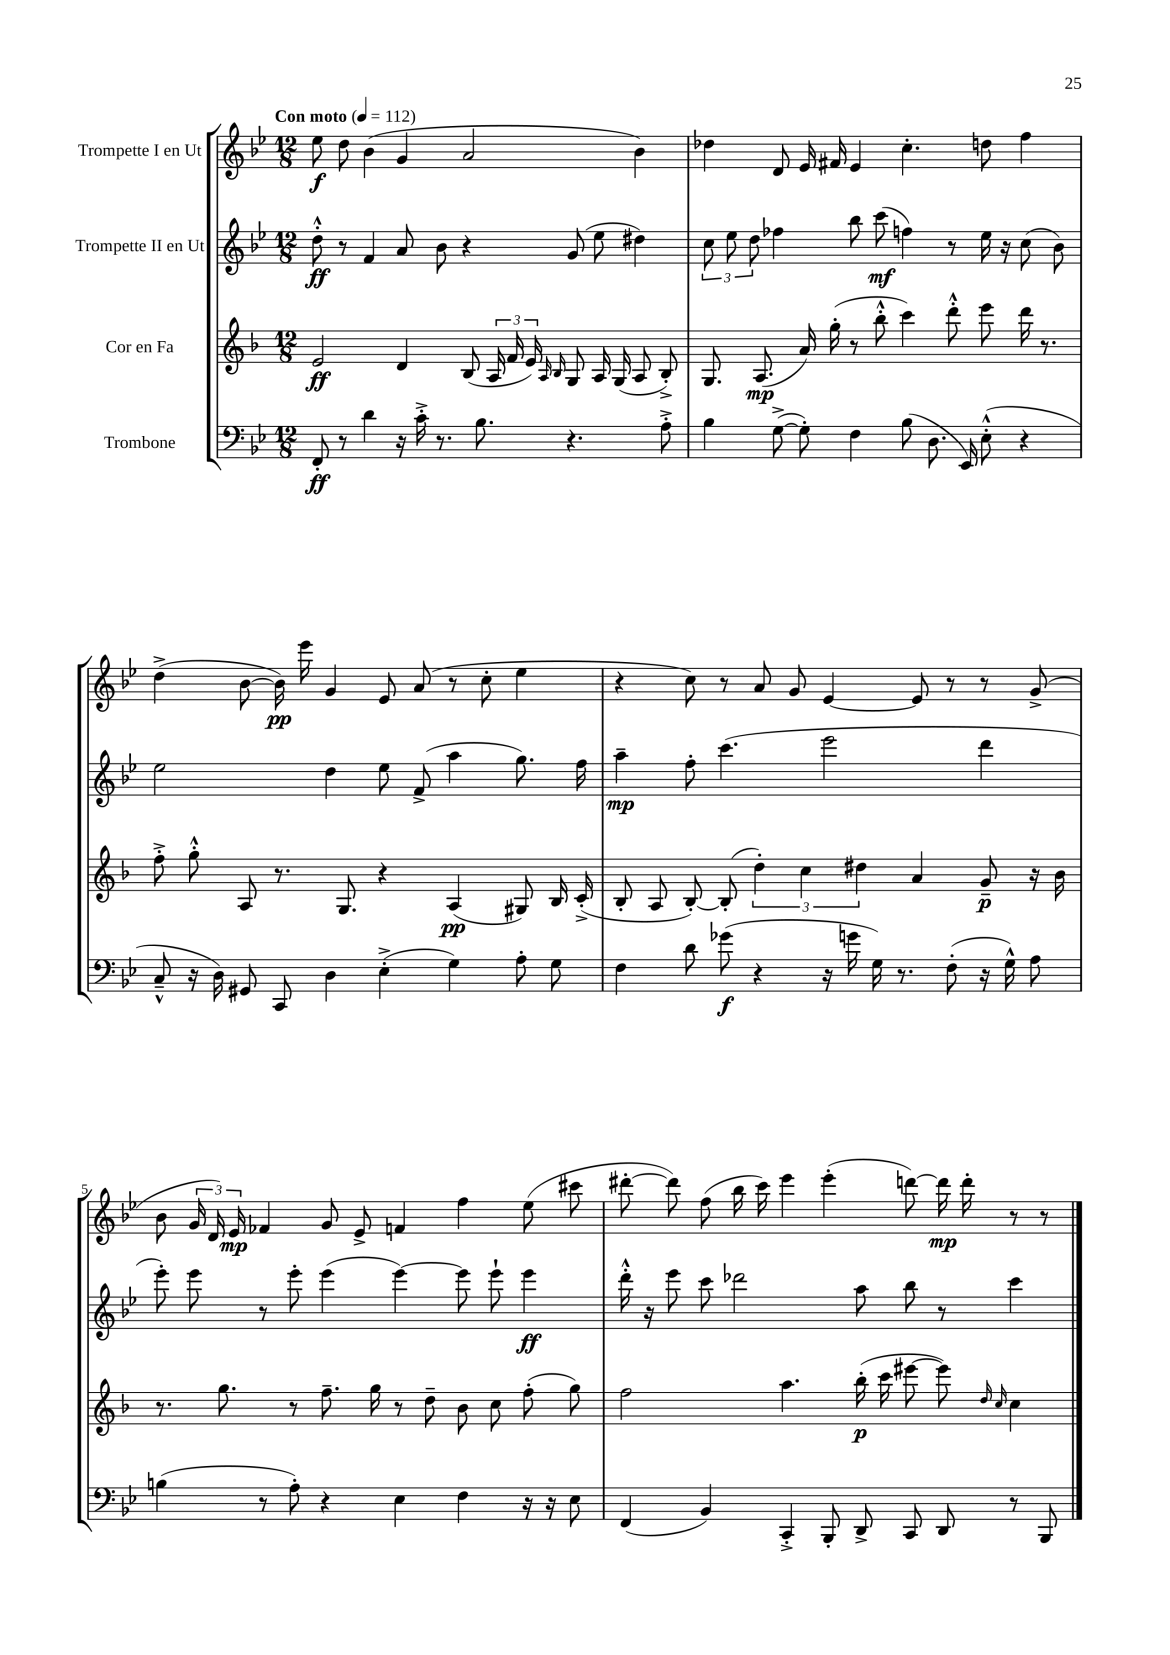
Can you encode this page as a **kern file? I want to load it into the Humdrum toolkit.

**kern	**dynam	**kern	**dynam	**kern	**dynam	**kern	**dynam
*part4	*part4	*part3	*part3	*part2	*part2	*part1	*part1
*staff4	*staff4	*staff3	*staff3	*staff2	*staff2	*staff1	*staff1
*I"Trombone	*	*I"Cor en Fa	*	*I"Trompette II en Ut	*	*I"Trompette I en Ut	*
*clefF4	*	*clefG2	*	*clefG2	*	*clefG2	*
*k[b-e-]	*	*k[b-]	*	*k[b-e-]	*	*k[b-e-]	*
*M12/8	*	*M12/8	*	*M12/8	*	*M12/8	*
*MM112	*	*MM112	*	*MM112	*	*MM112	*
=1	=1	=1	=1	=1	=1	=1	=1
!	!	!	!	!	!	!LO:TX:a:B:t=Con moto	!
8FF'/	ff	2e/	ff	8dd'^^\	ff	8ee-\	f
8r	.	.	.	8r	.	8dd\	.
4d\	.	.	.	4f/	.	(4b-\	.
16r	.	4d/	.	8a/	.	4g/	.
16c'^\	.	.	.	.	.	.	.
8.r	.	.	.	8b-\	.	.	.
.	.	(8B-/	.	4r	.	2a/	.
8.B-\	.	.	.	.	.	.	.
.	.	24A/	.	.	.	.	.
.	.	24f/	.	.	.	.	.
.	.	24e/)	.	.	.	.	.
.	.	16qqA/	.	.	.	.	.
.	.	16qqB-/	.	.	.	.	.
4.r	.	8G/	.	(8g/	.	.	.
.	.	16A/	.	8ee-\	.	.	.
.	.	(16G/	.	.	.	.	.
.	.	8A/	.	4dd#X\)	.	4b-\)	.
8A'^\	.	8B-'^/)	.	.	.	.	.
=2	=2	=2	=2	=2	=2	=2	=2
4B-\	.	8.G/	.	12cc\	.	4dd-X\	.
.	.	.	.	12ee-\	.	.	.
.	.	.	.	12dd\	.	.	.
.	.	(8.A/	mp	.	.	.	.
([8G^\	.	.	.	4ff-X\	.	8d/	.
8G'\])	.	16a/)	.	.	.	16e-/	.
.	.	(16gg'\	.	.	.	16f#X/	.
4F\	.	8r	.	8bb-\	.	4e-/	.
.	.	8bb-'^^\	.	(8ccc\	mf	.	.
(8B-\	.	4ccc\)	.	4ffn\)	.	4.cc'\	.
8.D\	.	.	.	.	.	.	.
.	.	8ddd'^^\	.	8r	.	.	.
16EE-/)	.	.	.	.	.	.	.
(8E-'^^\	.	8eee\	.	16ee-\	.	8ddn\	.
.	.	.	.	16r	.	.	.
4r	.	16ddd\	.	(8cc\	.	4ff\	.
.	.	8.r	.	.	.	.	.
.	.	.	.	8b-\)	.	.	.
!!LO:LB:g=z
=3	=3	=3	=3	=3	=3	=3	=3
8C~^^/	.	8ff'^\	.	2ee-\	.	(4dd^\	.
16r	.	8gg'^^\	.	.	.	.	.
16D\)	.	.	.	.	.	.	.
8GG#X/	.	8A/	.	.	.	[8b-\	.
8CC/	.	8.r	.	.	.	16b-\])	pp
.	.	.	.	.	.	16eee-\	.
4D\	.	.	.	4dd\	.	4g/	.
.	.	8.G/	.	.	.	.	.
(4E-'^\	.	4r	.	8ee-\	.	8e-/	.
.	.	.	.	(8f^/	.	(8a/	.
4G\)	.	(4A/	pp	4aa\	.	8r	.
.	.	.	.	.	.	8cc'\	.
8A'\	.	8G#X/)	.	8.gg\)	.	4ee-\	.
8G\	.	16B-/	.	.	.	.	.
.	.	(16c'^/	.	16ff\	.	.	.
=4	=4	=4	=4	=4	=4	=4	=4
4F\	.	8B-'/	.	4aa~\	mp	4r	.
.	.	8A/	.	.	.	.	.
8d\	.	[8B-'/)	.	8ff'\	.	8cc\)	.
(8g-X\	f	(8B-'/]	.	(4.ccc\	.	8r	.
4r	.	6dd'\)	.	.	.	8a/	.
.	.	.	.	.	.	8g/	.
.	.	6cc\	.	.	.	.	.
16r	.	.	.	2eee-\	.	[4e-/	.
16gn\	.	.	.	.	.	.	.
.	.	6dd#X\	.	.	.	.	.
16G\)	.	.	.	.	.	.	.
8.r	.	.	.	.	.	.	.
.	.	4a/	.	.	.	8e-/]	.
(8F'\	.	.	.	.	.	8r	.
16r	.	8g~/	p	4ddd\	.	8r	.
16G^^\)	.	.	.	.	.	.	.
8A\	.	16r	.	.	.	(8g^/	.
.	.	16b-\	.	.	.	.	.
!!LO:LB:g=z
=5	=5	=5	=5	=5	=5	=5	=5
(4Bn\	.	8.r	.	8eee-'\)	.	8b-\	.
.	.	.	.	8eee-\	.	24g/	.
.	.	.	.	.	.	24d/)	.
.	.	8.gg\	.	.	.	.	.
.	.	.	.	.	.	24e-/	mp
8r	.	.	.	8r	.	4f-X/	.
8A'\)	.	8r	.	8eee-'\	.	.	.
4r	.	8.ff~\	.	(4eee-\	.	8g/	.
.	.	.	.	.	.	8e-^/	.
.	.	16gg\	.	.	.	.	.
4E-\	.	8r	.	[4eee-\)	.	4fn/	.
.	.	8dd~\	.	.	.	.	.
4F\	.	8b-\	.	8eee-\]	.	4ff\	.
.	.	8cc\	.	8eee-`\	.	.	.
16r	.	(8ff'\	.	4eee-\	ff	(8ee-\	.
16r	.	.	.	.	.	.	.
8E-\	.	8gg\)	.	.	.	8ccc#X\	.
=6	=6	=6	=6	=6	=6	=6	=6
(4FF/	.	2ff\	.	16ddd'^^\	.	[8ddd#X'\	.
.	.	.	.	16r	.	.	.
.	.	.	.	8eee-\	.	8ddd#\])	.
4BB-/)	.	.	.	8ccc\	.	(8ff\	.
.	.	.	.	2ddd-X\	.	16bb-\	.
.	.	.	.	.	.	16ccc\)	.
4CC'^/	.	4.aa\	.	.	.	4eee-\	.
8BBB-'/	.	.	.	.	.	(4eee-'\	.
8DD^/	.	(16bb-'\	p	8aa\	.	.	.
.	.	16ccc\	.	.	.	.	.
8CC/	.	[8eee#X\	.	8bb-\	.	[8dddn\)	.
8DD/	.	8eee#\])	.	8r	.	16ddd\]	mp
.	.	.	.	.	.	16ddd'\	.
.	.	16qqdd/	.	.	.	.	.
.	.	16qqcc/	.	.	.	.	.
8r	.	4cc\	.	4ccc\	.	8r	.
8BBB-/	.	.	.	.	.	8r	.
==	==	==	==	==	==	==	==
*-	*-	*-	*-	*-	*-	*-	*-
